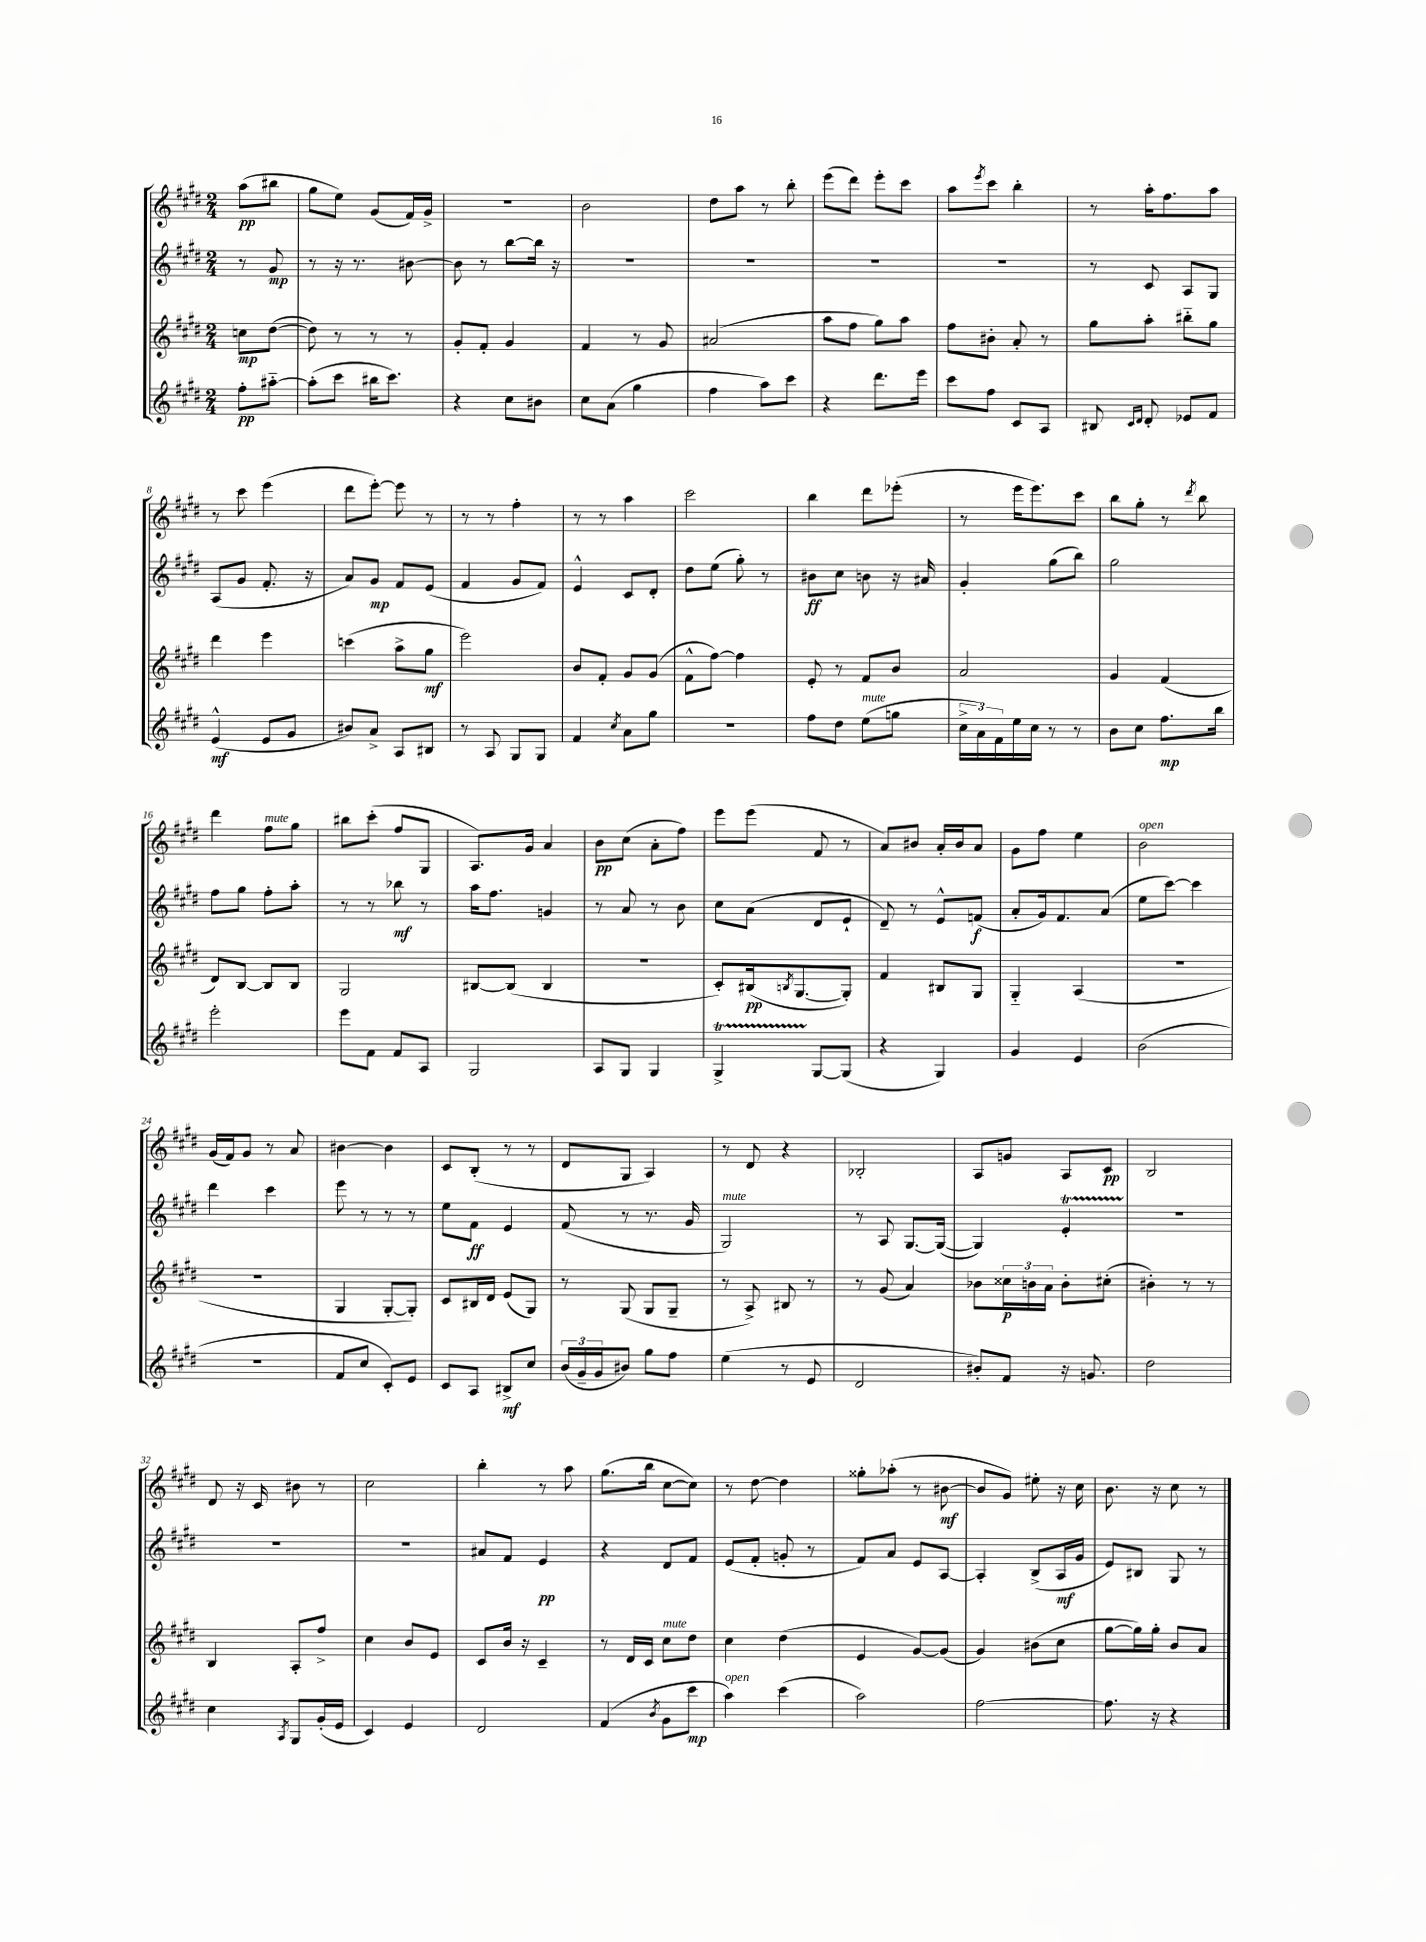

**kern	**dynam	**kern	**dynam	**kern	**dynam	**kern	**dynam
*part4	*part4	*part3	*part3	*part2	*part2	*part1	*part1
*staff4	*staff4	*staff3	*staff3	*staff2	*staff2	*staff1	*staff1
*clefG2	*	*clefG2	*	*clefG2	*	*clefG2	*
*k[f#c#g#d#]	*	*k[f#c#g#d#]	*	*k[f#c#g#d#]	*	*k[f#c#g#d#]	*
*M2/4	*	*M2/4	*	*M2/4	*	*M2/4	*
=	=	=	=	=	=	=	=
8ff#'\L	pp	8ccn\L	mp	8r	.	(8aa\L	pp
[8aa#X\J	.	([8dd#\J	.	8g#/	mp	8bb#X\J	.
=1	=1	=1	=1	=1	=1	=1	=1
(8aa#'\L]	.	8dd#\])	.	8r	.	8gg#\L	.
8ccc#\J	.	8r	.	16r	.	8ee\J)	.
.	.	.	.	8.r	.	.	.
16bb#X\KL	.	8r	.	.	.	(8g#/L	.
8.ccc#\J)	.	.	.	.	.	.	.
.	.	8r	.	[8b#X\	.	16f#/L)	.
.	.	.	.	.	.	16g#^/JJ	.
=2	=2	=2	=2	=2	=2	=2	=2
4r	.	8g#'/L	.	8b#\]	.	2r	.
.	.	8f#'/J	.	8r	.	.	.
8cc#\L	.	4g#/	.	[8bb\L	.	.	.
8b#X\J	.	.	.	16bb\Jk]	.	.	.
.	.	.	.	16r	.	.	.
=3	=3	=3	=3	=3	=3	=3	=3
8cc#\L	.	4f#/	.	2r	.	2b\	.
(8a\J	.	.	.	.	.	.	.
4gg#\	.	8r	.	.	.	.	.
.	.	8g#/	.	.	.	.	.
=4	=4	=4	=4	=4	=4	=4	=4
4ff#\	.	(2a#X/	.	2r	.	8dd#\L	.
.	.	.	.	.	.	8aa\J	.
8aa\L)	.	.	.	.	.	8r	.
8ccc#\J	.	.	.	.	.	8bb'\	.
=5	=5	=5	=5	=5	=5	=5	=5
4r	.	8aa\L	.	2r	.	(8eee\L	.
.	.	8ff#\J	.	.	.	8ddd#\J)	.
8.ddd#\L	.	8gg#\L)	.	.	.	8eee'\L	.
.	.	8aa\J	.	.	.	8ccc#\J	.
16eee\Jk	.	.	.	.	.	.	.
=6	=6	=6	=6	=6	=6	=6	=6
8ccc#\L	.	8ff#\L	.	2r	.	8aa\L	.
.	.	.	.	.	.	8qeee/	.
8ff#\J	.	8b#X'\J	.	.	.	8ccc#\J	.
8c#/L	.	8a'/	.	.	.	4bb'\	.
8A/J	.	8r	.	.	.	.	.
=7	=7	=7	=7	=7	=7	=7	=7
8B#X/	.	8gg#\L	.	8r	.	8r	.
16qqc#/LL	.	.	.	.	.	.	.
16qqd#/JJ	.	.	.	.	.	.	.
8d#'/	.	8aa'\J	.	8c#/	.	16aa'\KL	.
.	.	.	.	.	.	8.ff#\	.
8e-X/L	.	8bb#X\L	.	8A/L	.	.	.
8f#/J	.	8gg#\J	.	8G#/J	.	8aa\J	.
!!LO:LB:g=z
=8	=8	=8	=8	=8	=8	=8	=8
(4e^^/	mf	4ddd#\	.	(8A/L	.	8r	.
.	.	.	.	8g#/J	.	8ccc#\	.
8e/L	.	4eee\	.	8.f#'/	.	(4eee\	.
8g#/J	.	.	.	.	.	.	.
.	.	.	.	16r	.	.	.
=9	=9	=9	=9	=9	=9	=9	=9
8b#X/L)	.	(4cccn\	.	8a/L)	.	8ddd#\L	.
8a^/J	.	.	.	8g#/J	mp	[8eee'\J)	.
8A/L	.	8aa^\L	.	8f#/L	.	8eee\]	.
8B#X/J	.	8gg#\J	mf	(8e/J	.	8r	.
=10	=10	=10	=10	=10	=10	=10	=10
8r	.	2eee\)	.	4f#/	.	8r	.
8A/	.	.	.	.	.	8r	.
8G#/L	.	.	.	8g#/L	.	4ff#'\	.
8G#/J	.	.	.	8f#/J)	.	.	.
=11	=11	=11	=11	=11	=11	=11	=11
4f#/	.	8b/L	.	4e^^/	.	8r	.
.	.	8f#'/J	.	.	.	8r	.
8qcc#/	.	.	.	.	.	.	.
8a\L	.	8g#/L	.	8c#/L	.	4aa\	.
8gg#\J	.	(8g#/J	.	8d#'/J	.	.	.
=12	=12	=12	=12	=12	=12	=12	=12
2r	.	8f#^^\L	.	8dd#\L	.	2ccc#\	.
.	.	[8ff#\J)	.	(8ee\J	.	.	.
.	.	4ff#\]	.	8gg#'\)	.	.	.
.	.	.	.	8r	.	.	.
=13	=13	=13	=13	=13	=13	=13	=13
8ff#\L	.	8e'/	.	8b#X\L	ff	4bb\	.
8dd#\J	.	8r	.	8cc#\J	.	.	.
!LO:TX:a:i:t=mute	!	!	!	!	!	!	!
(8ee\L	.	8f#/L	.	8bn\	.	8ddd#\L	.
8ggn\J	.	8b/J	.	16r	.	(8eee-X'\J	.
.	.	.	.	16a#X/	.	.	.
=14	=14	=14	=14	=14	=14	=14	=14
24cc#^\LL	.	2a/	.	4g#'/	.	8r	.
24a\)	.	.	.	.	.	.	.
24f#\	.	.	.	.	.	.	.
16ee\	.	.	.	.	.	16eee\KL	.
16cc#\JJ	.	.	.	.	.	8.eee\)	.
8r	.	.	.	(8gg#\L	.	.	.
8r	.	.	.	8bb\J)	.	8ccc#\J	.
=15	=15	=15	=15	=15	=15	=15	=15
8b\L	.	4g#/	.	2gg#\	.	8bb\L	.
8cc#\J	.	.	.	.	.	8gg#'\J	.
8.ff#\L	mp	(4f#/	.	.	.	8r	.
.	.	.	.	.	.	8qddd#/	.
.	.	.	.	.	.	8bb\	.
16bb\Jk	.	.	.	.	.	.	.
!!LO:LB:g=z
=16	=16	=16	=16	=16	=16	=16	=16
2eee'\	.	8d#/L)	.	8ff#\L	.	4ddd#\	.
.	.	[8B/J	.	8gg#\J	.	.	.
!	!	!	!	!	!	!LO:TX:a:i:t=mute	!
.	.	8B/L]	.	8ff#'\L	.	8ff#\L	.
.	.	8B/J	.	8aa'\J	.	8gg#\J	.
=17	=17	=17	=17	=17	=17	=17	=17
8eee\L	.	2G#/	.	8r	.	8bb#X\L	.
8f#\J	.	.	.	8r	.	(8ccc#'\J	.
8f#/L	.	.	.	8bb-X\	mf	8ff#/L	.
8A/J	.	.	.	8r	.	8G#/J	.
=18	=18	=18	=18	=18	=18	=18	=18
2G#/	.	[8B#X/L	.	16aa\KL	.	8.A/L)	.
.	.	.	.	8.ff#\J	.	.	.
.	.	(8B#/J]	.	.	.	.	.
.	.	.	.	.	.	16g#/Jk	.
.	.	4B#/	.	4gn/	.	4a/	.
=19	=19	=19	=19	=19	=19	=19	=19
8A/L	.	2r	.	8r	.	8b\L	pp
8G#/J	.	.	.	8a/	.	(8cc#\J	.
4G#/	.	.	.	8r	.	8a'\L	.
.	.	.	.	8b\	.	8ff#\J)	.
=20	=20	=20	=20	=20	=20	=20	=20
4G#t^/	.	8c#'/L)	.	8cc#\L	.	8eee\L	.
.	.	(16B#X/k	pp	(8a\J	.	(8eee\J	.
.	.	8qBn/	.	.	.	.	.
.	.	[8.G#/	.	.	.	.	.
[8G#/L	.	.	.	8d#/L	.	8f#/	.
(8G#/J]	.	8G#'/J])	.	8e`/J	.	8r	.
=21	=21	=21	=21	=21	=21	=21	=21
4r	.	4f#/	.	8d#~/)	.	8a/L)	.
.	.	.	.	8r	.	8b#X/J	.
4G#/)	.	8B#X/L	.	8e^^/L	.	16a'/LL	.
.	.	.	.	.	.	16b#/J	.
.	.	8G#/J	.	(8fn/J	f	8a/J	.
=22	=22	=22	=22	=22	=22	=22	=22
4g#/	.	4G#/	.	8a'/L	.	8g#\L	.
.	.	.	.	16g#/k)	.	8ff#\J	.
.	.	.	.	8.f#/	.	.	.
4e/	.	(4A/	.	.	.	4ee\	.
.	.	.	.	(8a/J	.	.	.
=23	=23	=23	=23	=23	=23	=23	=23
!	!	!	!	!	!	!LO:TX:a:i:t=open	!
(2b\	.	2r	.	8ee\L	.	2b\	.
.	.	.	.	[8ccc#\J)	.	.	.
.	.	.	.	4ccc#\]	.	.	.
!!LO:LB:g=z
=24	=24	=24	=24	=24	=24	=24	=24
2r	.	2r	.	4ddd#\	.	(16g#/LL	.
.	.	.	.	.	.	16f#/J)	.
.	.	.	.	.	.	8g#/J	.
.	.	.	.	4ccc#\	.	8r	.
.	.	.	.	.	.	8a/	.
=25	=25	=25	=25	=25	=25	=25	=25
8f#/L	.	4G#/	.	8eee\	.	[4b#X\	.
8cc#/J	.	.	.	8r	.	.	.
8c#'/L)	.	[8G#'/L	.	8r	.	4b#\]	.
8e/J	.	8G#'/J])	.	8r	.	.	.
=26	=26	=26	=26	=26	=26	=26	=26
8c#/L	.	8c#/L	.	8ee\L	.	8c#/L	.
8A/J	.	16B#X/L	.	8f#\J	ff	(8B'/J	.
.	.	16d#/JJ	.	.	.	.	.
8B#X^/L	mf	(8e/L	.	4e/	.	8r	.
8cc#/J	.	8G#/J)	.	.	.	8r	.
=27	=27	=27	=27	=27	=27	=27	=27
(24b/LL	.	8r	.	(8f#/	.	8d#/L	.
24g#~/	.	.	.	.	.	.	.
24g#/J	.	.	.	.	.	.	.
8b#X/J)	.	(8G#/	.	8r	.	8G#/J	.
8gg#\L	.	8G#/L	.	8.r	.	4A/)	.
8ff#\J	.	8G#~/J	.	.	.	.	.
.	.	.	.	16g#/	.	.	.
=28	=28	=28	=28	=28	=28	=28	=28
!	!	!	!	!LO:TX:a:i:t=mute	!	!	!
(4ee\	.	8r	.	2G#/)	.	8r	.
.	.	8A^/)	.	.	.	8d#/	.
8r	.	8B#X/	.	.	.	4r	.
8e/	.	8r	.	.	.	.	.
=29	=29	=29	=29	=29	=29	=29	=29
2d#/	.	8r	.	8r	.	2B-X'/	.
.	.	(8g#/	.	8A/	.	.	.
.	.	4a/)	.	[8.G#/L	.	.	.
.	.	.	.	(16G#/Jk_	.	.	.
=30	=30	=30	=30	=30	=30	=30	=30
8b#X'/L)	.	8b-X\L	.	4G#/])	.	8A/L	.
8f#/J	.	24cc##X\L	p	.	.	8gn/J	.
.	.	24bn\	.	.	.	.	.
.	.	24a\JJ	.	.	.	.	.
16r	.	8b'\L	.	4eT'/	.	8A/L	.
8.gn/	.	.	.	.	.	.	.
.	.	(8cc#X'\J	.	.	.	8c#/J	pp
=31	=31	=31	=31	=31	=31	=31	=31
2dd#\	.	4b#X'\)	.	2r	.	2B/	.
.	.	8r	.	.	.	.	.
.	.	8r	.	.	.	.	.
!!LO:LB:g=z
=32	=32	=32	=32	=32	=32	=32	=32
4cc#\	.	4B/	.	2r	.	8d#/	.
.	.	.	.	.	.	16r	.
.	.	.	.	.	.	16c#/	.
8qA/	.	.	.	.	.	.	.
8G#/L	.	8A'/L	.	.	.	8b#X\	.
(16g#'/L	.	8ff#^/J	.	.	.	8r	.
16e/JJ	.	.	.	.	.	.	.
=33	=33	=33	=33	=33	=33	=33	=33
4c#/)	.	4cc#\	.	2r	.	2cc#\	.
4e/	.	8b/L	.	.	.	.	.
.	.	8e/J	.	.	.	.	.
=34	=34	=34	=34	=34	=34	=34	=34
2d#/	.	8c#/L	.	8a#X/L	.	4bb'\	.
.	.	16b/Jk	.	8f#/J	.	.	.
.	.	16r	.	.	.	.	.
.	.	4c#~/	.	4e/	pp	8r	.
.	.	.	.	.	.	8aa\	.
=35	=35	=35	=35	=35	=35	=35	=35
(4f#/	.	8r	.	4r	.	(8.gg#\L	.
.	.	16d#/LL	.	.	.	.	.
.	.	16c#/JJ	.	.	.	16bb\Jk	.
8qb/	.	.	.	.	.	.	.
!	!	!LO:TX:a:i:t=mute	!	!	!	!	!
8g#\L	.	8cc#\L	.	8d#/L	.	[8cc#\L	.
8ccc#\J	mp	8dd#\J	.	8f#/J	.	8cc#\J])	.
=36	=36	=36	=36	=36	=36	=36	=36
!LO:TX:a:i:t=open	!	!	!	!	!	!	!
4aa\)	.	4cc#\	.	(8e/L	.	8r	.
.	.	.	.	8f#'/J	.	[8dd#\	.
(4ccc#\	.	(4dd#\	.	8gn'/	.	4dd#\]	.
.	.	.	.	8r	.	.	.
=37	=37	=37	=37	=37	=37	=37	=37
2aa\)	.	4e/	.	8f#/L)	.	8gg##X'\L	.
.	.	.	.	8a/J	.	(8aa-X'\J	.
.	.	[8g#/L)	.	8e/L	.	8r	.
.	.	(8g#/J]	.	[8A/J	.	[8b#X\	mf
=38	=38	=38	=38	=38	=38	=38	=38
[2ff#\	.	4g#/)	.	4A'/]	.	8b#/L]	.
.	.	.	.	.	.	8g#/J)	.
.	.	(8b#X\L	.	(8B^/L	.	8ee#X'\	.
.	.	8cc#\J	.	16A/L	mf	16r	.
.	.	.	.	16g#/JJ	.	16cc#\	.
=39	=39	=39	=39	=39	=39	=39	=39
8.ff#\]	.	[8gg#\L	.	8e/L)	.	8.b\	.
.	.	16gg#\L])	.	8B#X/J	.	.	.
16r	.	16gg#'\JJ	.	.	.	16r	.
4r	.	8b/L	.	8G#/	.	8cc#\	.
.	.	8a/J	.	8r	.	8r	.
==	==	==	==	==	==	==	==
*-	*-	*-	*-	*-	*-	*-	*-
